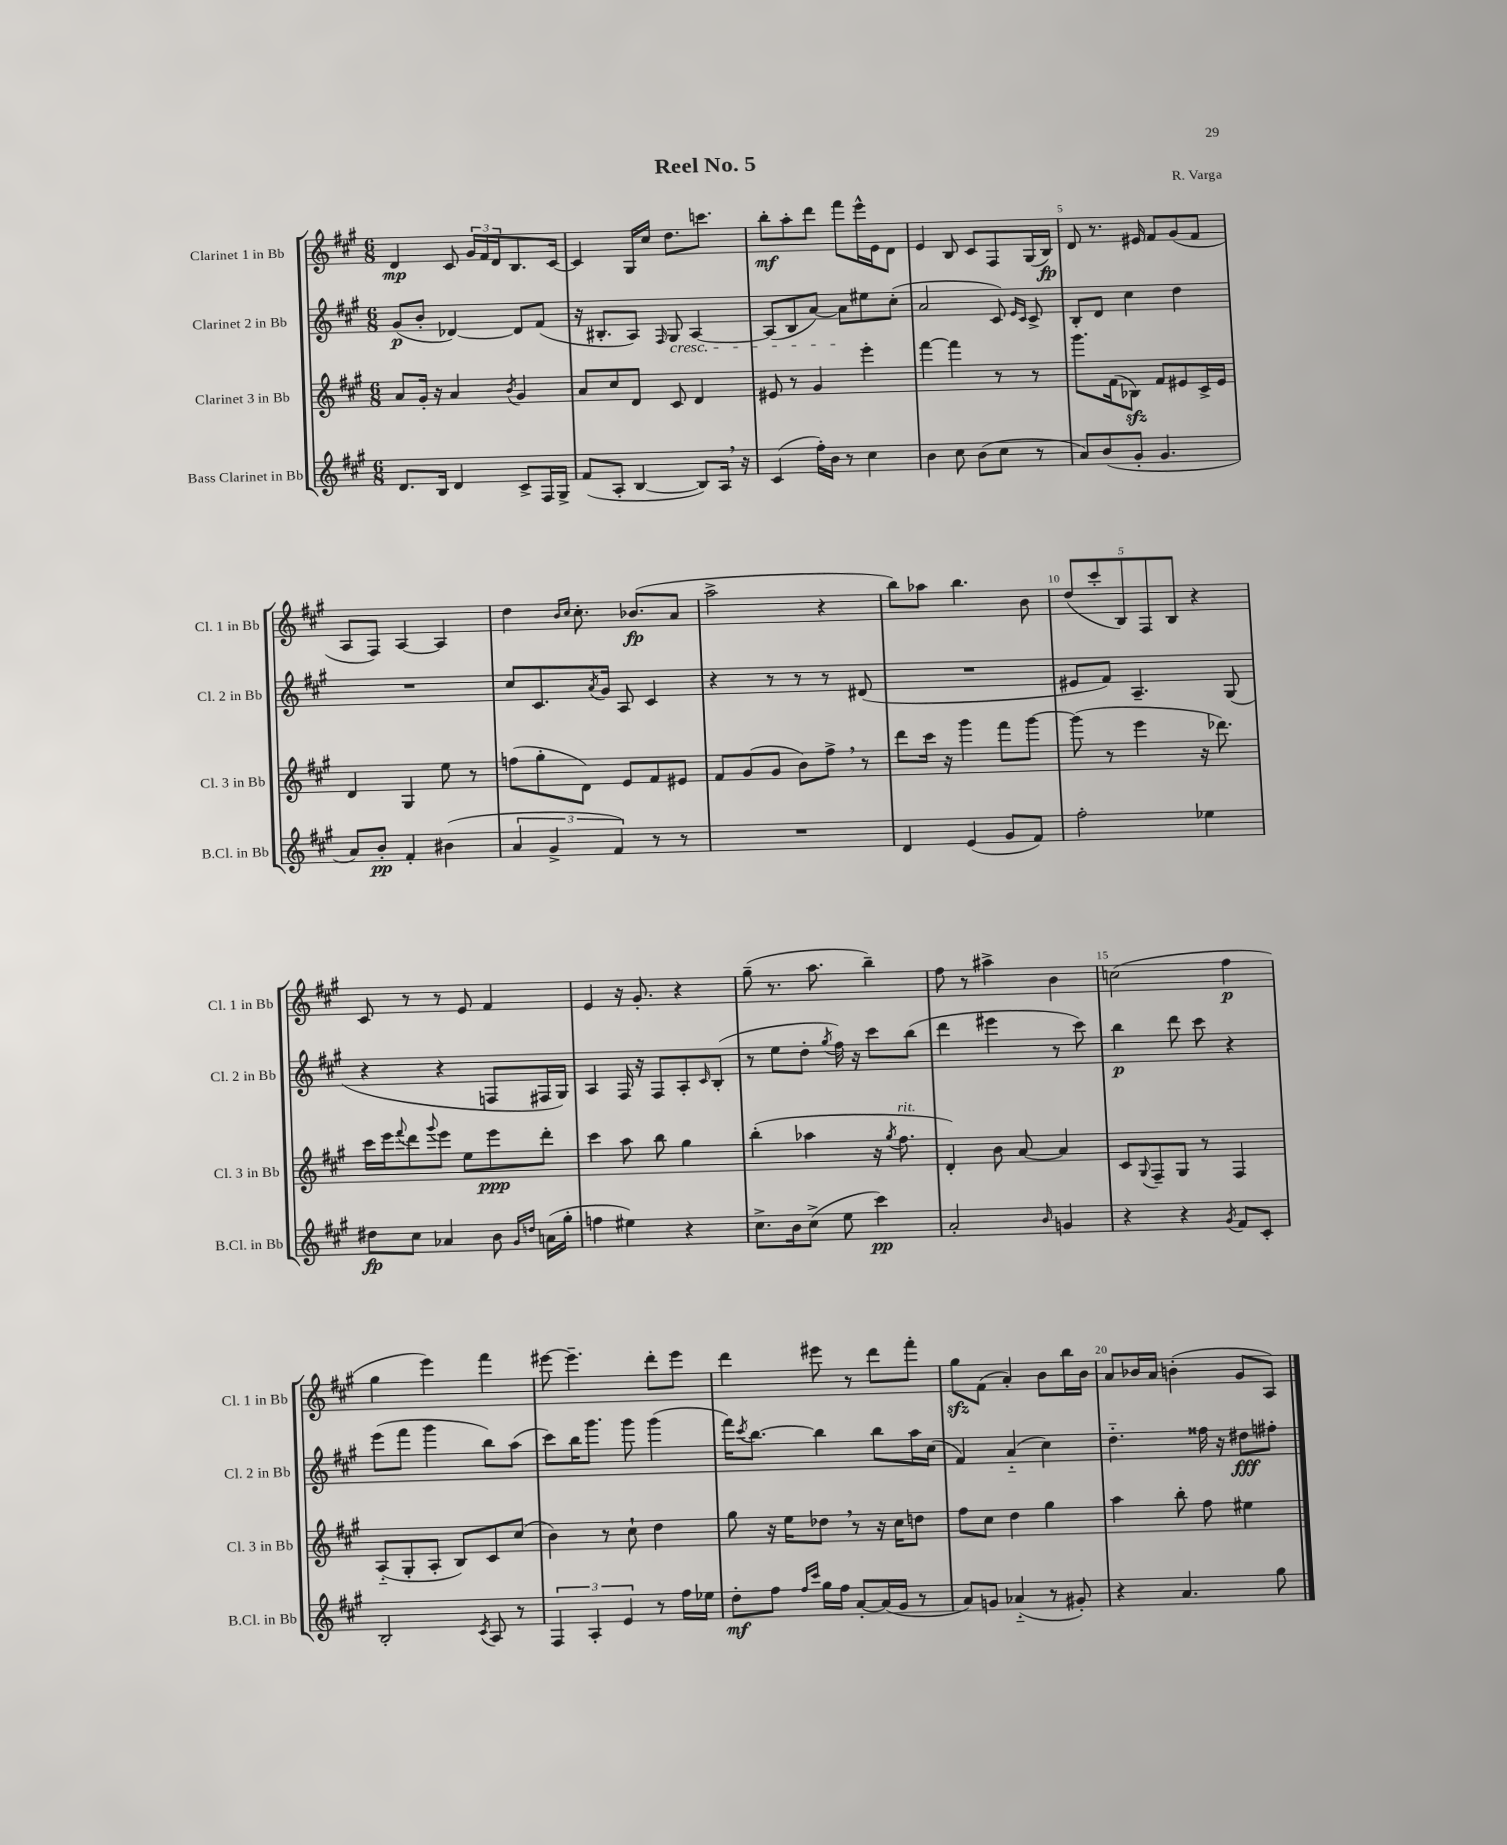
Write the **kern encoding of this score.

**kern	**kern	**kern	**kern
*staff4	*staff3	*staff2	*staff1
*clefG2	*clefG2	*clefG2	*clefG2
*k[f#c#g#]	*k[f#c#g#]	*k[f#c#g#]	*k[f#c#g#]
*M6/8	*M6/8	*M6/8	*M6/8
8.d	8a	(8g#	4d
.	16g#'	8b'	.
16B	16r	.	.
4d	4a	[4d-)	8c#
.	.	.	24g#
.	.	.	24f#
.	.	.	24d
.	8qb	.	.
8c#^	4g#	8d-]	8.B
16F#	.	(8f#	.
16G#^	.	.	[16c#
=	=	=	=
(8f#	8a	16r	4c#]
.	.	8.B#'	.
8A'	8cc#	.	.
[4B	8d	8A)	16G#
.	.	.	16cc#
.	.	16qqF#	.
.	8c#	8G#	8.dd
8B])	4d	[4A	.
.	.	.	8.ccc
16A	.	.	.
16r	.	.	.
=	=	=	=
(4c#	8e#	(8A]	8bb'
.	8r	8B	8aa'
16ff#')	4g#	[8a)	8ddd
16b	.	.	.
8r	.	8a]	8fff#
4cc#	4eee'	8ee#	16eee^^
.	.	.	16e
.	.	(8cc#'	8d
=	=	=	=
4b	[4fff#	2a	4e
8cc#	4fff#]	.	8B
(8b	.	.	8c#
8cc#	8r	8c#)	8F#
.	.	16qqe	.
.	.	16qqc#	.
8r	8r	8c#^	(16G#
.	.	.	16B)
=	=	=	=
8a)	8.ggg#	8B'	8d
(8b	.	8d	8.r
.	(16f#	.	.
8g#'	8B-)	4cc#	.
.	.	.	16e#
4.g#	8f#	.	8f#
.	8e#	4dd	(8g#
.	16c#^	.	8f#
.	16e#	.	.
=	=	=	=
8a)	4d	2.r	8A
8b'	.	.	8F#)
4f#'	4G#	.	[4A
(4b#	8ee	.	4A]
.	8r	.	.
=	=	=	=
6a	(8ff	8cc#	4dd
.	8gg#'	8.c#	.
6g#^	.	.	.
.	.	.	16qqb
.	.	.	16qqcc#
.	8d)	.	8.cc#'
.	.	8qa	.
.	.	16g#	.
6f#)	.	.	.
.	8e	8A	.
.	.	.	(8.b-
8r	8f#	4c#	.
8r	8e#	.	8a
=	=	=	=
2.r	8f#	4r	2aa^
.	(8g#	.	.
.	8g#	8r	.
.	8b)	8r	.
.	8ff#^	8r	4r
.	8r	(8d#	.
=	=	=	=
4d	8ddd	2.r	8bb)
.	16ccc#	.	8aa-
.	16r	.	.
(4e	4ggg#	.	4.bb
8g#	8fff#	.	.
8f#)	[8ggg#	.	8b
=	=	=	=
2ff#'	(8ggg#]	8e#	(10dd
.	.	.	10ccc#'
.	8r	8f#)	.
.	.	.	10B)
.	4eee	4.A~	.
.	.	.	10F#
.	.	.	10B
4ee-	16r	.	4r
.	8.ddd-)	.	.
.	.	(8G#	.
=	=	=	=
8dd#	16ccc#	4r	8c#
.	16eee	.	.
.	8qqfff#	.	.
8cc#	8ddd	.	8r
.	8qqggg#	.	.
4a-	8eee	4r	8r
.	8ee	.	8e
8b	8eee	8F	4f#
16qqg#	.	.	.
16qqdd	.	.	.
(16a	8ddd'	16F#	.
16gg#'	.	16G#)	.
=	=	=	=
4ff	4ccc#	4A	4e
4ee#)	8aa	16F#	16r
.	.	16r	8.g#'
.	8bb	8F#	.
4r	4gg#	8A'	4r
.	.	16qqc#	.
.	.	(8B'	.
=	=	=	=
8.cc#^	(4bb'	8r	(8gg#~
.	.	8ee	8.r
16b	.	.	.
(8cc#^	4aa-	8dd'	.
.	.	.	8.aa
.	.	8qgg#	.
8ee	.	16ff#)	.
.	.	16r	.
4ccc#)	16r	8ccc#	4bb~)
.	8qgg#	.	.
.	8.ff#	.	.
.	.	(8bb	.
=	=	=	=
2a'	4d')	4ddd	8ff#
.	.	.	8r
.	8b	4eee#	4aa#^
.	[8a	.	.
16qqb	.	.	.
4g	4a]	8r	4b
.	.	8ccc#)	.
=	=	=	=
4r	8c#	4bb	(2cc
.	8qqG#	.	.
.	8F#~	.	.
4r	8G#	8ddd	.
.	8r	8ccc#	.
8qg#	.	.	.
8f#	4F#	4r	4ff#
8c#'	.	.	.
=	=	=	=
2B'	(8A'~	(8eee	4gg#
.	8G#'	8fff#	.
.	8A'	4ggg#	4eee)
.	8B)	.	.
8qc#	.	.	.
8A	8c#	8bb)	4fff#
8r	(8cc#	(8aa	.
=	=	=	=
6F#	4b)	8ccc#)	[8eee#
.	.	16bb	4.eee#~]
6A'	.	.	.
.	.	8.ggg#	.
.	8r	.	.
6e	.	.	.
.	8cc#`	8ggg#	.
8r	4dd	(4ggg#	8ddd'
16ff#	.	.	8eee#
16ee-	.	.	.
=	=	=	=
8dd'	8gg#	16fff#)	4ddd
.	.	8qccc#	.
.	.	[8.bb	.
8ff#	16r	.	.
.	16ee	.	.
16qqff#	.	.	.
16qqccc#	.	.	.
16gg#	8dd-	4bb]	8eee#
16ff#	.	.	.
[8a'	8r	.	8r
(16a]	16r	8bb	8ddd
16g#	16cc#	.	.
8r	8dd	16aa	8fff#'
.	.	(16cc#	.
=	=	=	=
8a)	8ff#	4f#)	8gg#
8g	8cc#	.	(8f#
(4a-'~	4dd	(4a'~	4a')
8r	4gg#	4cc#)	8b
8g#')	.	.	16bb
.	.	.	16b
=	=	=	=
4r	4aa	4.dd'~	8a
.	.	.	16b-
.	.	.	16a
4.a	8bb'	.	(4b'
.	8ff#	16ff##	.
.	.	16r	.
.	4ee#	8dd#	8g#
8gg#	.	8ff#'	8A)
==	==	==	==
*-	*-	*-	*-
